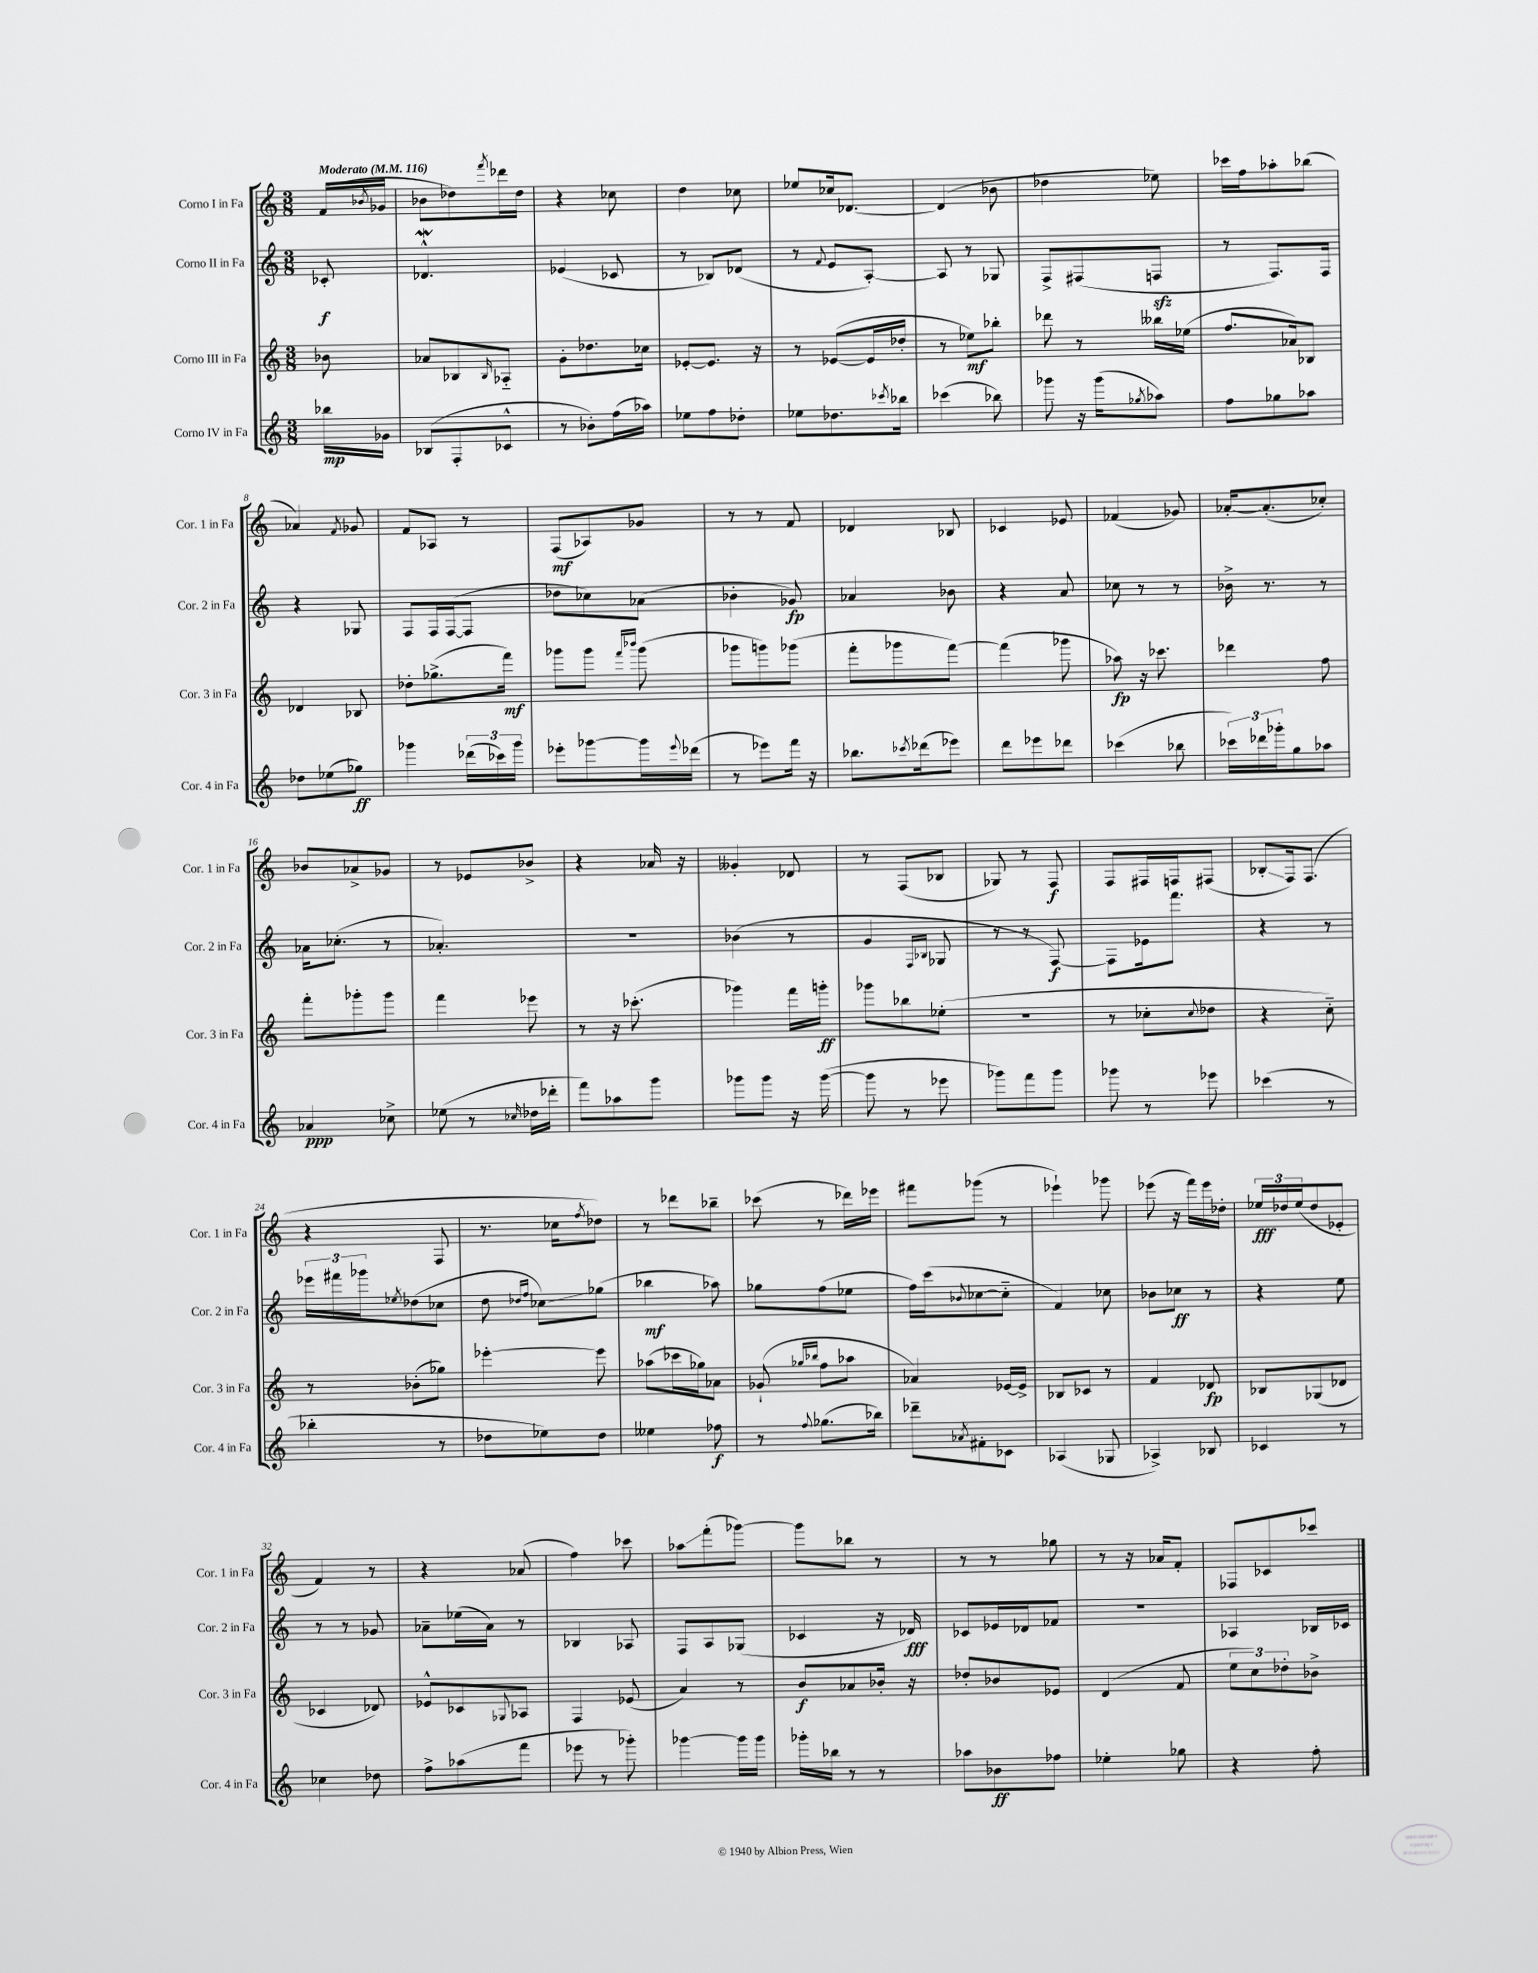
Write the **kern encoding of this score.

**kern	**kern	**kern	**kern
*staff4	*staff3	*staff2	*staff1
*clefG2	*clefG2	*clefG2	*clefG2
*k[]	*k[]	*k[]	*k[]
*M3/8	*M3/8	*M3/8	*M3/8
*MM116	*MM116	*MM116	*MM116
16bb-	8b-	8c-'	(16f
.	.	.	8qb-
16g-	.	.	16g-
=	=	=	=
(8B-	8a-	4.d-^^	8b-
8F'	8B-	.	8dd-)
.	16qqB-	.	8qfff
8c-^^	8A-'~	.	16ddd-
.	.	.	16dd-
=	=	=	=
8r	8g'	(4e-	4r
8b-')	8.dd-	.	.
(16ff	.	8c-	8cc-
16aa-)	16cc-	.	.
=	=	=	=
8ee-	[8e-'	8r	4dd
8ff	8.e-]	8B-)	.
8dd-'	.	(8d-	8cc-
.	16r	.	.
=	=	=	=
8ee-	8r	8r	8ee-
.	.	8qqf	.
8.dd-	([8e-	8e	16cc-
.	.	.	[8.d-
.	16e-]	[8A')	.
8qccc-	.	.	.
16bb-	16dd-'	.	.
=	=	=	=
(4ccc-	8r	8A]	(4d-]
.	8ee-)	8r	.
8bb-)	8bb-'	8G-	8b-
=	=	=	=
8ggg-	8ddd-	8F^	4dd-
16r	8r	(8F#	.
(16ggg-	.	.	.
8qgg-	.	.	.
8aa-)	16bb--	8F	8ee-)
.	(16ee-	.	.
=	=	=	=
8ff	8.ff	8r	16ccc-
.	.	.	16ff
8gg-	.	8.F)	8aa-'
.	16a-)	.	.
8aa-	8B-	.	(8bb-
.	.	16F	.
=	=	=	=
8dd-	4d-	4r	4a-)
(8ee-	.	.	.
.	.	.	8qf
8gg-)	8B-	8G-	8g-
=	=	=	=
4ggg-	8dd-'	8F	8f
.	(8.gg-^	16F	8A-
.	.	([16F	.
(24ddd-	.	8F]	8r
24ccc-)	.	.	.
.	16fff)	.	.
24ggg-	.	.	.
=	=	=	=
8eee-'	8ggg-	8dd-	(8F
[8ggg-	8ggg-	8cc-)	8A-)
.	16qqfff	.	.
.	16qqbbb-	.	.
16ggg-]	(8ggg-	(8a-	8g-
8qqeee-	.	.	.
(16ddd-	.	.	.
=	=	=	=
8r	8ggg-	4b-'	8r
8eee-)	8ggg)	.	8r
16fff	(8ggg-	8g-)	8f
16r	.	.	.
=	=	=	=
8.bb-	8fff'	4a-	4d-
.	8ggg-	.	.
8qccc-	.	.	.
(16ddd-	.	.	.
8eee-)	[8fff)	8b-	8B-
=	=	=	=
8ddd	(4fff]	4r	4c-
8eee-	.	.	.
8ddd-	8ggg-	8a	8e-
=	=	=	=
(4ccc-	8aa-)	8cc-	(4f-
.	16r	8r	.
.	8.ccc-	.	.
8bb-	.	8r	8g-)
=	=	=	=
24ccc-)	4ddd-	16b-^	[16a-'
24ddd-	.	.	.
.	.	8.r	(8.a-']
24ggg-'	.	.	.
8gg	.	.	.
8aa-	8ff	8r	8cc-')
=	=	=	=
4a-	8fff'	16a-	8b-
.	.	(8.cc-'	.
.	8ggg-'	.	8a-^
8cc-^	8ggg-	8r	8g-
=	=	=	=
(8ee-	4fff	4.a-')	8r
8r	.	.	8e-
16qqcc-	.	.	.
16dd-	8eee-	.	8b-^
16ddd-'	.	.	.
=	=	=	=
8fff)	8r	4.r	4r
8aa-	16r	.	.
.	(8.ccc-'	.	.
8ggg	.	.	16a-
.	.	.	16r
=	=	=	=
8ggg-	4ggg-)	(4b-	4g--'
8ggg-	.	.	.
16r	16fff	8r	8d-
([16ggg-	16ggg'	.	.
=	=	=	=
8ggg-]	8ggg-	4g	8r
8r	8bb-	.	(8F
.	.	16qqF	.
.	.	16qqB-	.
8eee-	(8ee-'	8G-	8B-
=	=	=	=
8ggg-)	4.r	8r	8G-)
8fff	.	8r	8r
8ggg-	.	[8F)	8F
=	=	=	=
8ggg-	8r	8F]	8F
8r	8cc-'	16e-	16F#
.	.	8.fff	16F
.	8qqcc-	.	.
8eee-	8dd-	.	(8F#
=	=	=	=
(4ccc-	4r	4r	8B-'
.	.	.	16F)
.	.	.	(8.F
8r	8cc'~)	8r	.
=	=	=	=
4bb-'	8r	24eee-	4r
.	.	24fff#	.
.	.	24ggg-	.
.	.	8qee-	.
.	(8b-'	(8dd-	.
8r	8gg-)	8cc-	8F
=	=	=	=
8dd-	[4eee-'	8dd	8.r
.	.	16qqdd-	.
.	.	16qqff	.
8ee-)	.	8cc-)	.
.	.	.	16cc-
.	.	.	8qff
8dd-	8eee-]	(8gg-	8dd-)
=	=	=	=
4ee--	(8aa-	4bb-	8r
.	16ccc-	.	8ddd-
.	16gg-)	.	.
8ff-	8a-	8aa-)	8bb-~
=	=	=	=
8r	(8g-`	8gg-	(8ccc-
.	16qqgg-	.	.
8qqff	16qqbb-	.	.
(8.gg-	8ff	(8ff	8r
.	8aa-	8ee-	16ddd-)
16bb-)	.	.	16eee-
=	=	=	=
8ddd-~	4a-)	16ff)	8fff#
.	.	(16ccc	.
8qa-	.	8qqb-	.
8f#'	.	[8cc-	(8ggg-
8c-	[16e-	8cc-'~]	8r
.	16e-^]	.	.
=	=	=	=
(4A-	8B-	4f)	4eee-`)
.	8c-	.	.
8G-	8r	8cc-	8ggg-
=	=	=	=
4A-^)	4f	8b-	(8eee-
.	.	8cc-	16r
.	.	.	16fff)
8B-	8d-	8r	16eee-
.	.	.	16dd-'
=	=	=	=
4c-	8B-	4r	24ee-
.	.	.	24dd-
.	.	.	(24ee-
.	(8G-	.	8dd-
8r	8d-	8ee	8e-'
=	=	=	=
4cc-	4c-	8r	4f)
.	.	8r	.
8dd-	8d-)	8g-	8r
=	=	=	=
8ff^	8e-^^	8a-~	4r
(8aa-	8c-	(16ee-	.
.	.	16a-)	.
.	8qqG-	.	.
8fff	8A-	8r	(8a-
=	=	=	=
8eee-	4F	4B-	4ff)
8r	.	.	.
8ggg-')	(8e-	8A-	8ccc-
=	=	=	=
[4ggg-	4a)	8F	8aa-
.	.	8A	(8fff'
16ggg-]	8r	(8G-	[8ggg-)
16ggg-	.	.	.
=	=	=	=
16ggg-'	8b	4c-	8ggg-]
16bb-	.	.	.
8r	8a-	.	8bb-
8r	16b-'	16r	8r
.	16r	16d-)	.
=	=	=	=
8aa-	8dd-'	8c-	8r
8b-	8b-	16e-	8r
.	.	16d-	.
8ff-	8e-	8f-	8gg-
=	=	=	=
4ee-'	(4d	4.r	8r
.	.	.	16r
.	.	.	16a-
8gg-	8f	.	8f'
=	=	=	=
4r	12ee	4A-	8F-
.	12cc)	.	.
.	.	.	8c-
.	12dd-'	.	.
8ff'	8b-^	16B-	8ccc-
.	.	16c-	.
==	==	==	==
*-	*-	*-	*-
